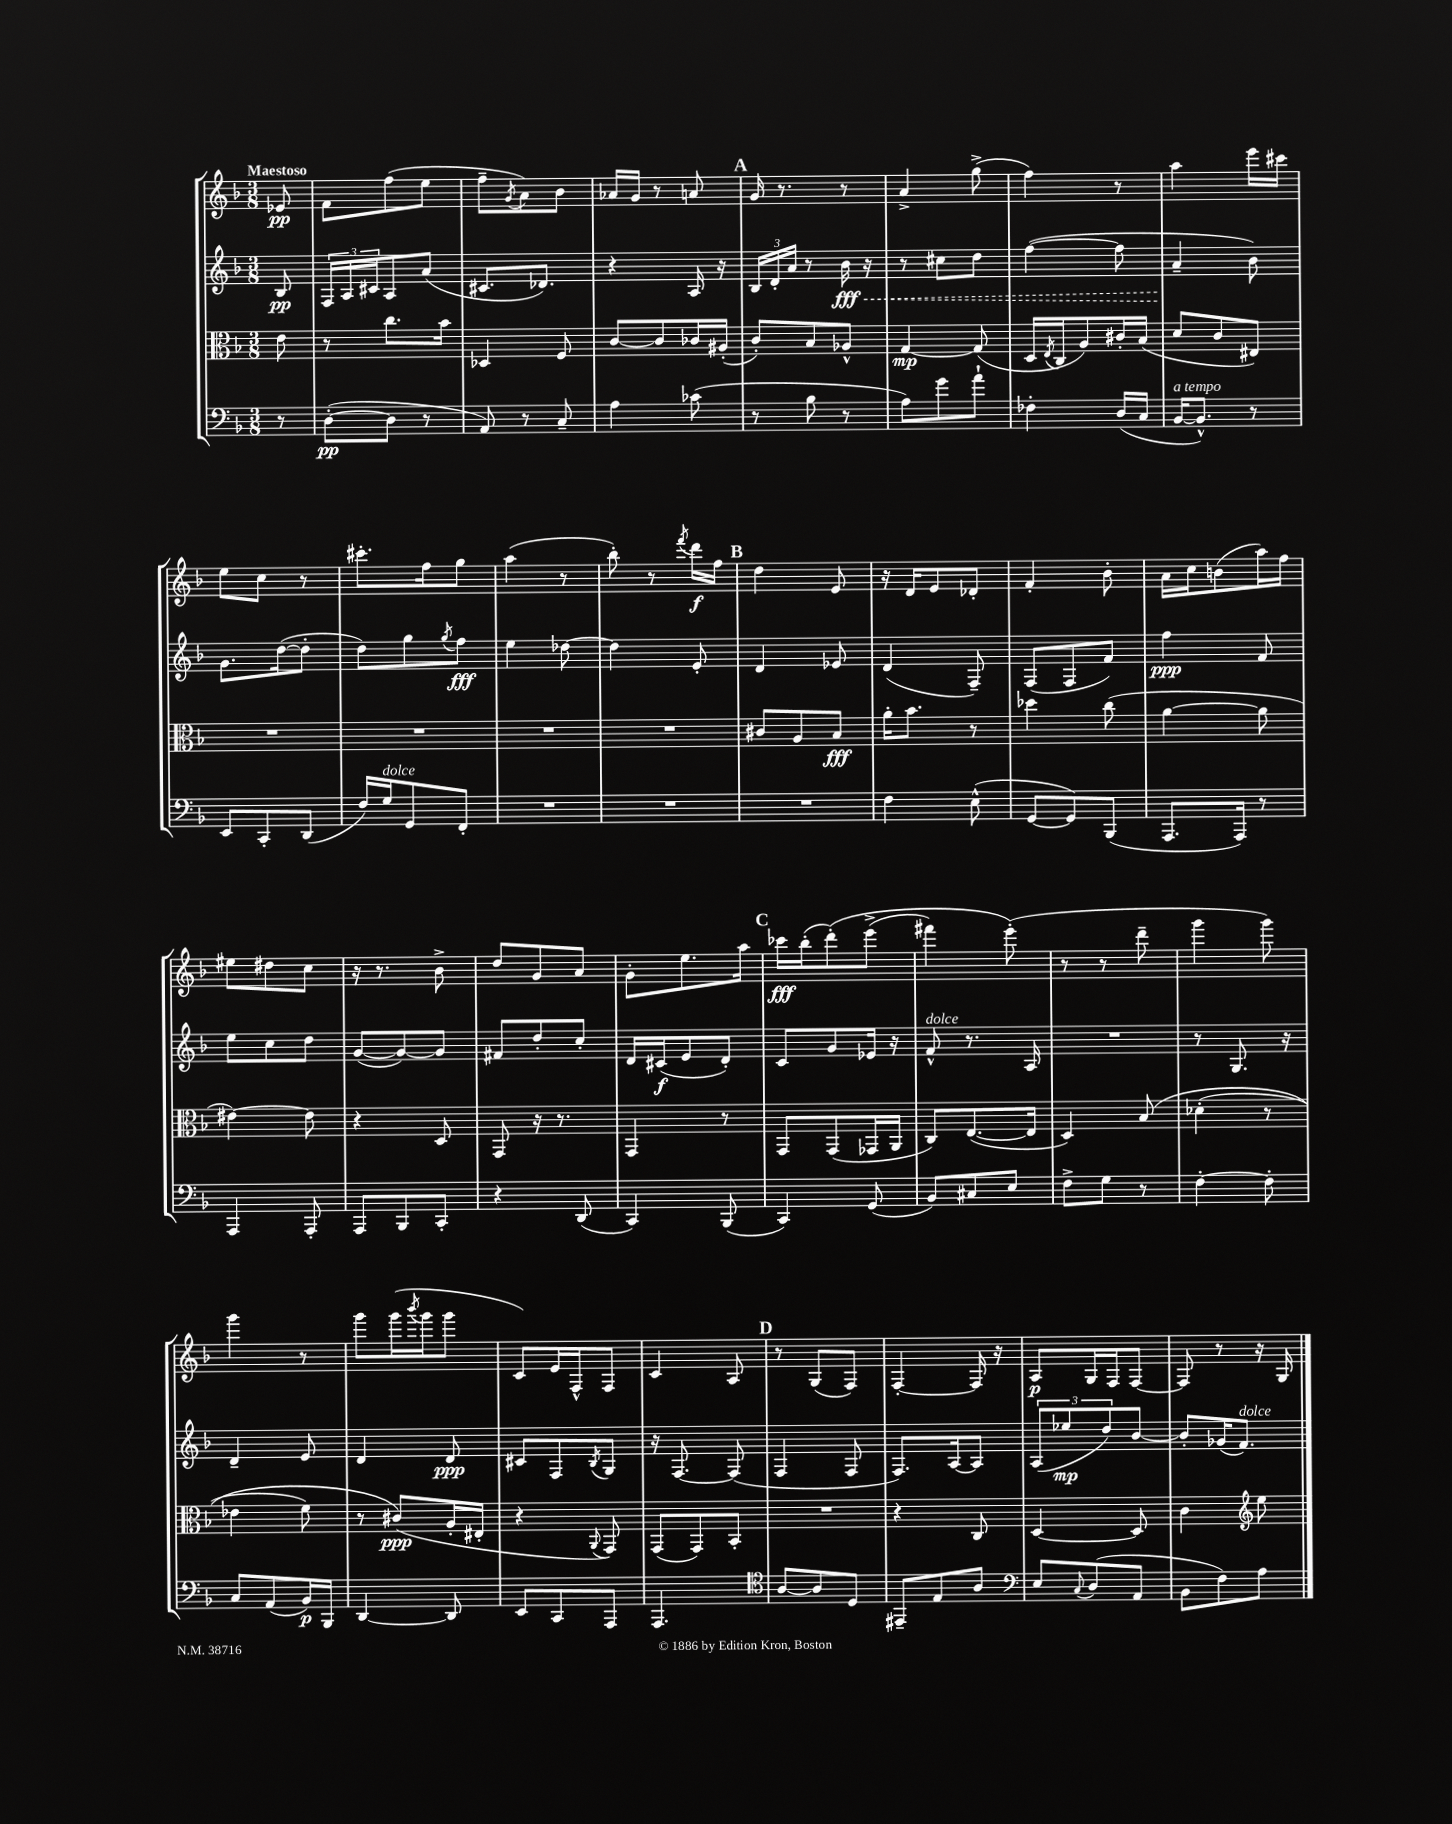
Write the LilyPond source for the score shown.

<<
\new StaffGroup <<
\new Staff = "s0" {
    \clef treble \key f \major \numericTimeSignature \time 3/8 \partial 8 \tempo "Maestoso"
    ees'8\pp |
    f'8 f''8( e''8 |
    f''8-- \acciaccatura { g'8 } a'8) bes'8 |
    aes'16 g'16 r8 a'8 |
    \mark \markup { \bold "A" } g'16 r8. r8 |
    a'4-> g''8->( |
    f''4) r8 |
    a''4 e'''16 cis'''16 |
    e''8 c''8 r8 |
    cis'''8.-. f''16 g''8 |
    a''4( r8 |
    bes''8-.) r8 \acciaccatura { f'''8 } d'''16\f f''16 |
    \mark \markup { \bold "B" } d''4 e'8 |
    r16 d'16 e'8 des'8-. |
    f'4-. bes'8-. |
    a'16 c''16 b'8( a''16) f''16 |
    eis''8 dis''8 c''8 |
    r16 r8. bes'8-> |
    d''8 g'8 a'8 |
    g'8-. e''8. a''16 |
    \mark \markup { \bold "C" } ces'''16\fff bes''16-.( d'''8-.)\( e'''8->( |
    fis'''4) e'''8-.(\) |
    r8 r8 d'''8-- |
    g'''4 g'''8) |
    g'''4 r8 |
    g'''8 g'''16( \acciaccatura { bes'''8 } g'''16 g'''8 |
    c'8) e'16 f16-^ f8 |
    c'4 a8 |
    \mark \markup { \bold "D" } r8 g8( f8) |
    f4~-. f16 r16 |
    a8\p g16 f16 f8~ |
    f8 r8 r16 g16 \bar "|." |
}
\new Staff = "s1" {
    \clef treble \key f \major \numericTimeSignature \time 3/8 \partial 8
    bes8\pp |
    \tuplet 3/2 { f16 a16 cis'16 } a8 a'8( |
    cis'8. des'8.) |
    r4 a16 r16 |
    \mark \markup { \bold "A" } \tuplet 3/2 { bes16 d'16-. a'16 } r8 \once \override Hairpin.style = #'dashed-line bes'16\fff\< r16 |
    r8 cis''8 d''8 |
    f''4~( f''8 |
    a'4--\! bes'8) |
    g'8. d''16~( d''8-. |
    d''8) g''8 \acciaccatura { g''8 } f''8\fff |
    e''4 des''8~ |
    des''4 e'8-. |
    \mark \markup { \bold "B" } d'4 ees'8 |
    d'4( f8--) |
    f8( f8 f'8) |
    f''4\ppp f'8 |
    e''8 c''8 d''8 |
    g'8~( g'8~) g'8 |
    fis'8 d''8-. c''8-. |
    d'16 cis'16\f( e'8 d'8-.) |
    \mark \markup { \bold "C" } c'8 g'8 ees'16 r16 |
    f'8-^^\markup { \italic "dolce" } r8. a16 |
    R4. |
    r8 g8. r16 |
    d'4-- e'8 |
    d'4 d'8\ppp |
    cis'8 f8 \acciaccatura { bes8 } g8 |
    r16 f8.~ f8( |
    \mark \markup { \bold "D" } f4 f8 |
    f8.) a16~ a8 |
    \tuplet 3/2 { a8( ees''8\mp d''8) } bes'8~ |
    bes'8-. ges'16( f'8.^\markup { \italic "dolce" }) \bar "|." |
}
\new Staff = "s2" {
    \clef alto \key f \major \numericTimeSignature \time 3/8 \partial 8
    e'8 |
    r8 c''8. bes'16 |
    des4 f8 |
    c'8~ c'8 ces'16 ais16-.( |
    \mark \markup { \bold "A" } c'8-.) bes8 aes8-^ |
    g4~\mp g8( |
    d16 \acciaccatura { e8 } c16 a8) cis'16-. bes16( |
    d'8 c'8 eis8) |
    R4. |
    R4. |
    R4. |
    R4. |
    \mark \markup { \bold "B" } cis'8 a8 bes8\fff |
    a'16-. bes'8. r8 |
    des''4 c''8( |
    a'4~ a'8 |
    eis'4~) eis'8 |
    r4 d8 |
    g,8 r16 r8. |
    g,4 r8 |
    \mark \markup { \bold "C" } g,8 g,8( ges,16 a,16 |
    c8) e8.~( e16 |
    d4) bes8\( |
    des'4-.( r8 |
    ees'4 f'8) |
    r8 cis'8\ppp(\) a16-. eis16-. |
    r4 \appoggiatura { a,8 } g,8) |
    g,8( g,8) bes,8-. |
    \mark \markup { \bold "D" } R4. |
    r4 c8 |
    d4~ d8 |
    c'4 \clef treble e''8 \bar "|." |
}
\new Staff = "s3" {
    \clef bass \key f \major \numericTimeSignature \time 3/8 \partial 8
    r8 |
    d8~-.\pp( d8 r8 |
    a,8) r8 c8-- |
    a4 ces'8( |
    \mark \markup { \bold "A" } r8 bes8 r8 |
    a8) g'8 a'8-! |
    fes4-. d16( c16 |
    bes,16~^\markup { \italic "a tempo" } bes,8.-^) r8 |
    e,8 c,8-. d,8( |
    f16) g16^\markup { \italic "dolce" } g,8 f,8-. |
    R4. |
    R4. |
    \mark \markup { \bold "B" } R4. |
    f4 e8-^( |
    g,8~ g,8) bes,,8( |
    a,,8. a,,16) r8 |
    a,,4 a,,8-. |
    a,,8 bes,,8 c,8-. |
    r4 d,8( |
    c,4) bes,,8( |
    \mark \markup { \bold "C" } c,4) g,8( |
    bes,8) cis8 e8 |
    f8-> g8 r8 |
    f4~-. f8-. |
    c8 a,8( bes,16\p) bes,,16 |
    d,4~ d,8 |
    e,8 c,8 a,,8 |
    a,,4. |
    \mark \markup { \bold "D" } \clef tenor a8~ a8 d8 |
    eis,8-- e8 a8 |
    \clef bass e8 \appoggiatura { c8 } d8( a,8 |
    bes,8 f8) a8 \bar "|." |
}
>>
>>
\layout { \context { \Score \remove "Bar_number_engraver" } }
